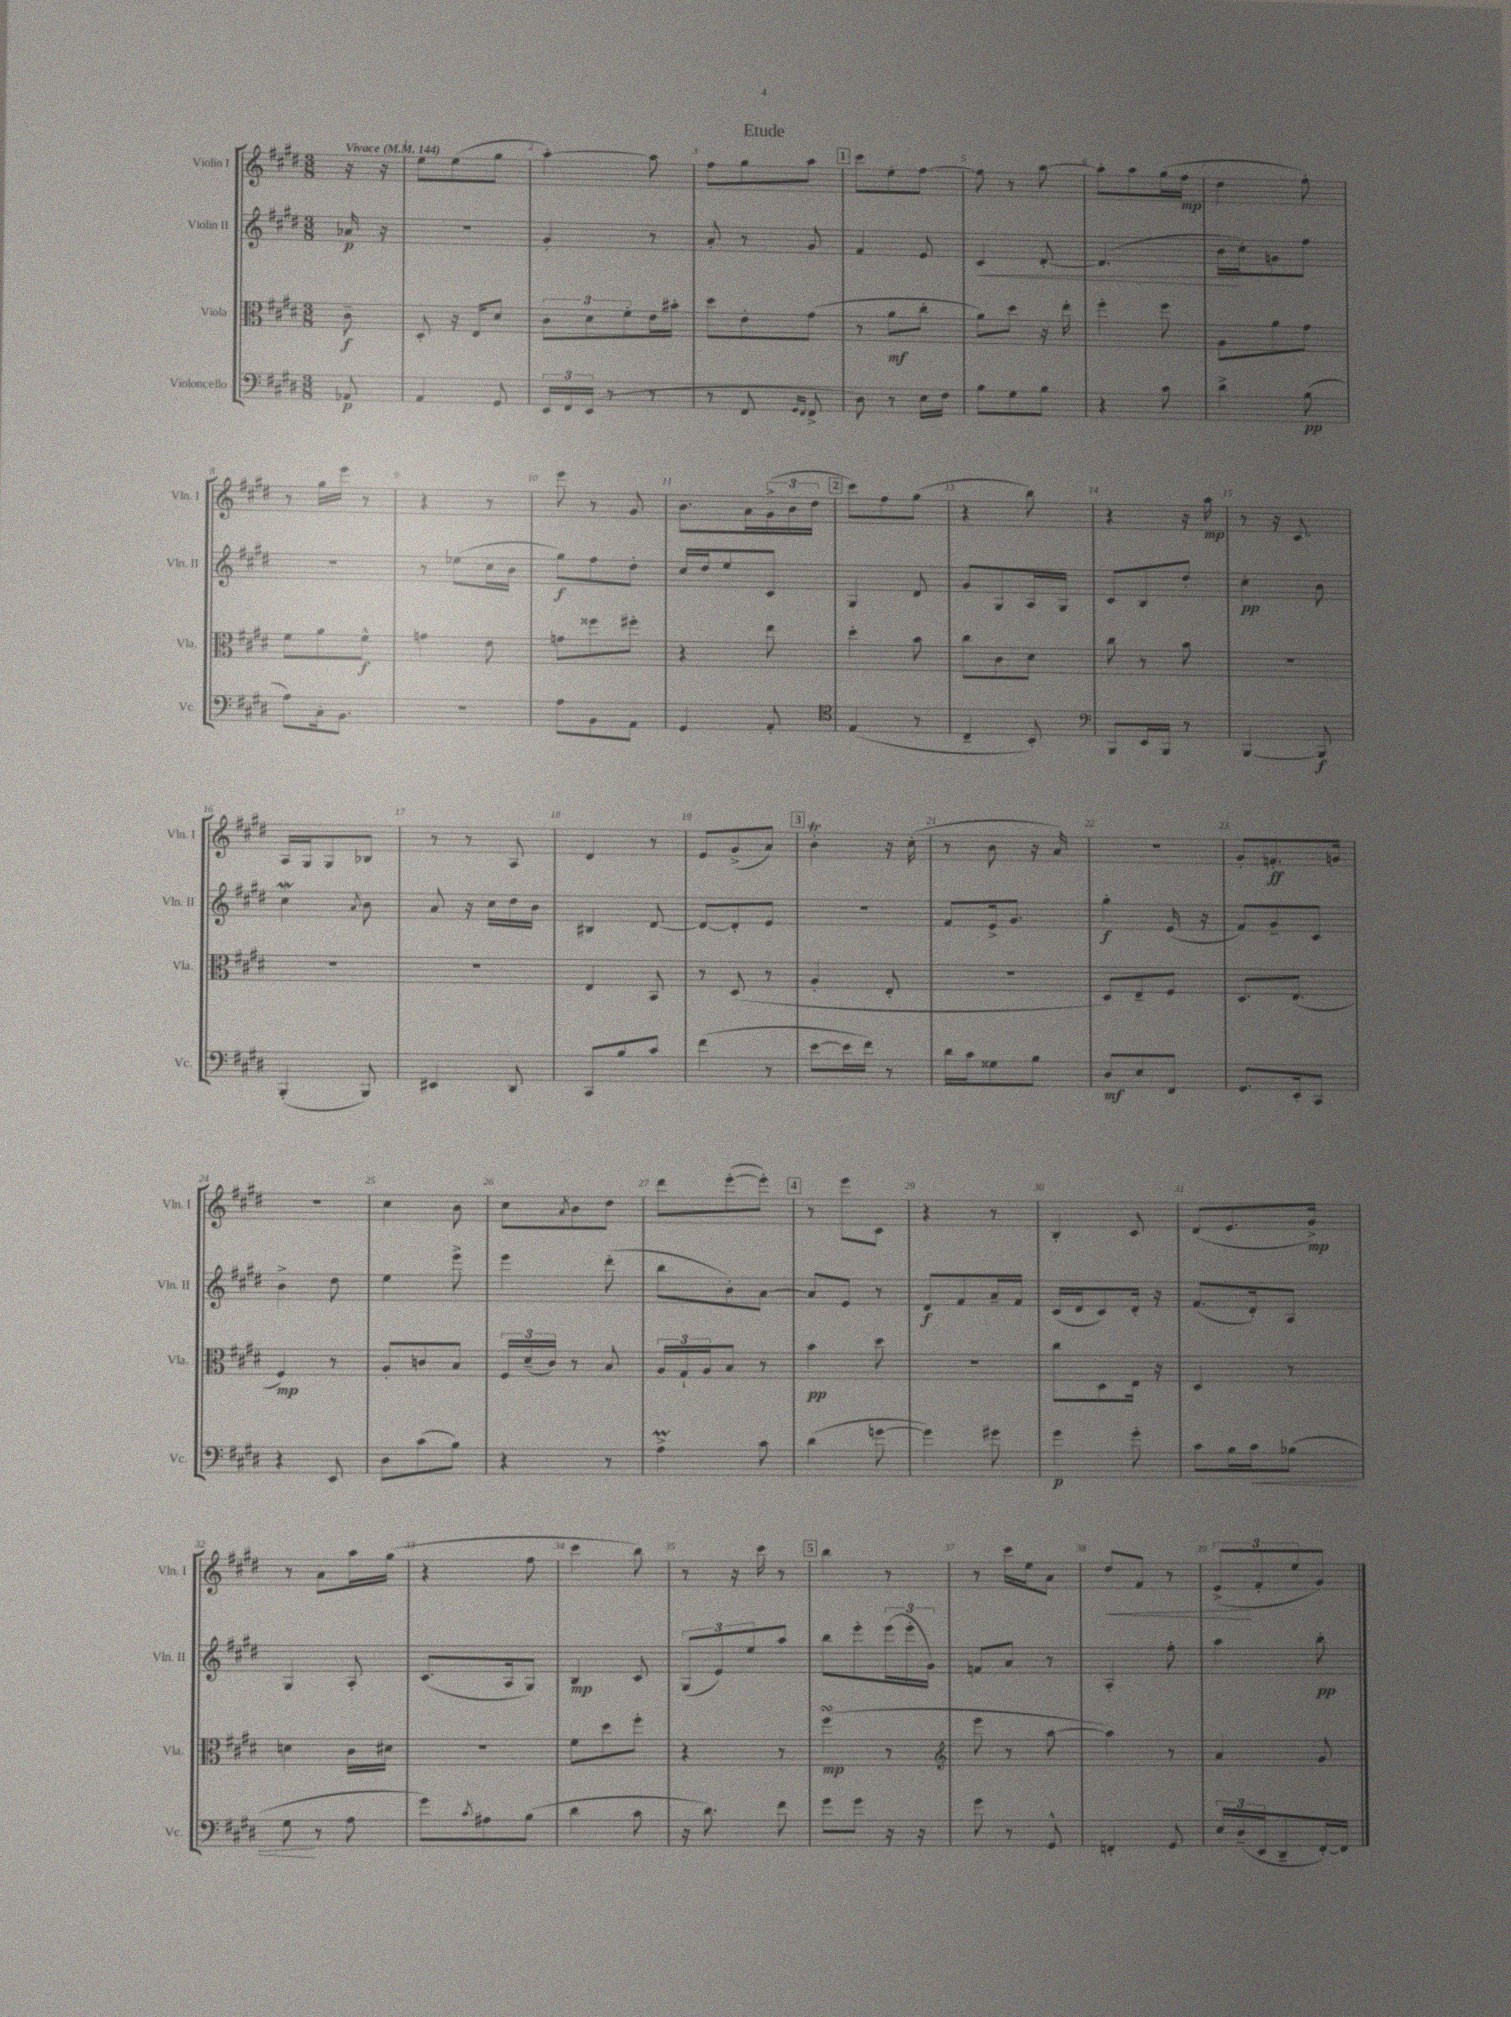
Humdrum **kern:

**kern	**dynam	**kern	**dynam	**kern	**dynam	**kern	**dynam
*part4	*part4	*part3	*part3	*part2	*part2	*part1	*part1
*staff4	*staff4	*staff3	*staff3	*staff2	*staff2	*staff1	*staff1
*I"Violoncello	*	*I"Viola	*	*I"Violin II	*	*I"Violin I	*
*I'Vc.	*	*I'Vla.	*	*I'Vln. II	*	*I'Vln. I	*
*clefF4	*	*clefC3	*	*clefG2	*	*clefG2	*
*k[f#c#g#d#]	*	*k[f#c#g#d#]	*	*k[f#c#g#d#]	*	*k[f#c#g#d#]	*
*M3/8	*	*M3/8	*	*M3/8	*	*M3/8	*
*MM144	*	*MM144	*	*MM144	*	*MM144	*
=	=	=	=	=	=	=	=
!	!	!	!	!	!	!LO:TX:a:B:t=Vivace	!
8AA-X/	p	8c#~\	f	16a-X/	p	16r	.
.	.	.	.	16r	.	16r	.
=1	=1	=1	=1	=1	=1	=1	=1
4AA/	.	8D#'/	.	4.r	.	8ee\L	.
.	.	16r	.	.	.	(8ee\	.
.	.	16E/KL	.	.	.	.	.
8GG#/	.	8d#/J	.	.	.	8gg#\J	.
=2	=2	=2	=2	=2	=2	=2	=2
24EE/LL	.	12c#\L	.	4g#'/	.	[4aa'\)	.
24FF#/	.	.	.	.	.	.	.
(24EE/JJ	.	12d#\	.	.	.	.	.
8r	.	.	.	.	.	.	.
.	.	12f#'\	.	.	.	.	.
8r	.	16e\L	.	8r	.	8aa\]	.
.	.	16b#X'\JJ	.	.	.	.	.
=3	=3	=3	=3	=3	=3	=3	=3
8r	.	8dd#\L	.	8a'/	.	8ff#\L	.
8FF#/	.	8e'\	.	8r	.	8gg#\	.
16qqGG#/LL	.	.	.	.	.	.	.
16qqFF#/JJ	.	.	.	.	.	.	.
8FF#^/	.	(8g#\J	.	8g#/	.	8aa\J	.
!!LO:REH:place=s1:t=1
=4	=4	=4	=4	=4	=4	=4	=4
8D#\)	.	8r	.	4f#/	.	8ccc#\L	.
8r	.	8a\L	mf	.	.	8ee'\	.
16E\LL	.	8cc#'\J	.	8e/	.	[8ff#\J	.
16F#\JJ	.	.	.	.	.	.	.
=5	=5	=5	=5	=5	=5	=5	=5
!	!	!	!	!	!LO:HP:b	!	!
8B\L	.	8a\L)	.	4c#/	<	8ff#\]	.
8G#\	.	8dd#\J	.	.	.	8r	.
8B\J	.	16r	.	[8d#'/	.	[8aa\	.
.	.	16ee'\	.	.	.	.	.
=6	=6	=6	=6	=6	=6	=6	=6
4r	.	4ff#'\	.	(4.d#/]	.	8aa'\L]	.
.	.	.	.	.	.	8aa\	.
8c#\	.	8ff#\	.	.	.	(16gg#\L	.
.	.	.	.	.	.	16ff#\JJ	mp
=7	=7	=7	=7	=7	=7	=7	=7
4d#^\	.	8A\L	.	16b\LL	.	4dd#\	.
.	.	.	.	16cc#'\J)	[	.	.
.	.	8a\	.	8gn\	.	.	.
(8B\	pp	8g#\J	.	8ff#\J	.	8ff#'\)	.
!!LO:LB:g=z
=8	=8	=8	=8	=8	=8	=8	=8
8A\L)	.	8f#\L	.	4.r	.	8r	.
16C#'\k	.	8a\	.	.	.	16gg#\LL	.
8.BB\J	.	.	.	.	.	16eee\JJ	.
.	.	8f#^^\J	f	.	.	8r	.
=9	=9	=9	=9	=9	=9	=9	=9
4.r	.	4gn\	.	8r	.	4r	.
.	.	.	.	(8ee-X\L	.	.	.
.	.	8e\	.	16cc#\L	.	8r	.
.	.	.	.	16b\JJ	.	.	.
=10	=10	=10	=10	=10	=10	=10	=10
8A\L	.	8gn\L	.	8gg#\L)	f	8eee\	.
8BB\	.	8ff##X\	.	8ff#\	.	8r	.
8AA\J	.	8ff#X'\J	.	8dd#'\J	.	8g#/	.
=11	=11	=11	=11	=11	=11	=11	=11
4GG#/	.	4r	.	16cc#/LL	.	8.b\L	.
.	.	.	.	16dd#/J	.	.	.
.	.	.	.	8ee/	.	.	.
.	.	.	.	.	.	16a\L	.
8AA'/	.	8ee\	.	8c#/J	.	(24g#^\	.
.	.	.	.	.	.	24b\	.
.	.	.	.	.	.	24dd#\JJ	.
!!LO:REH:place=s1:t=2
=12	=12	=12	=12	=12	=12	=12	=12
*clefC4	*	*	*	*	*	*	*
(4E/	.	4dd#'\	.	4G#/	.	8ccc#\L)	.
.	.	.	.	.	.	8ff#\	.
8r	.	8b\	.	8d#/	.	(8gg#\J	.
=13	=13	=13	=13	=13	=13	=13	=13
4C#~/	.	8cc#\L	.	8g#/L	.	4r	.
.	.	8c#\	.	8G#/	.	.	.
8BB'/)	.	8d#\J	.	16A/L	.	8bb\)	.
.	.	.	.	16G#/JJ	.	.	.
=14	=14	=14	=14	=14	=14	=14	=14
*clefF4	*	*	*	*	*	*	*
8BBB/L	.	8cc#\	.	8c#/L	.	4r	.
16EE/L	.	8r	.	8B/	.	.	.
16BBB/JJ	.	.	.	.	.	.	.
8r	.	8b\	.	8dd#'/J	.	16r	.
.	.	.	.	.	.	16aa\	mp
=15	=15	=15	=15	=15	=15	=15	=15
[4BBB/	.	4.r	.	4cc#'\	pp	8r	.
.	.	.	.	.	.	16r	.
.	.	.	.	.	.	8.c#/	.
8BBB/]	f	.	.	8b\	.	.	.
!!LO:LB:g=z
=16	=16	=16	=16	=16	=16	=16	=16
(4BBB'/	.	4.r	.	4cc#W\	.	16A/LL	.
.	.	.	.	.	.	16G#/J	.
.	.	.	.	.	.	8G#/	.
.	.	.	.	8qa/	.	.	.
8BBB/)	.	.	.	8b\	.	8B-X/J	.
=17	=17	=17	=17	=17	=17	=17	=17
4EE#X/	.	4.r	.	8a/	.	8r	.
.	.	.	.	16r	.	8r	.
.	.	.	.	16cc#\LL	.	.	.
8DD#/	.	.	.	16dd#\	.	8A/	.
.	.	.	.	16b\JJ	.	.	.
=18	=18	=18	=18	=18	=18	=18	=18
8CC#/L	.	4E/	.	4B#X/	.	4d#/	.
8B/	.	.	.	.	.	.	.
8c#/J	.	8BB/	.	[8d#/	.	8r	.
=19	=19	=19	=19	=19	=19	=19	=19
(4f#\	.	8r	.	8d#/L_	.	8e/L	.
.	.	(8D#/	.	8d#'/]	.	(8g#^/	.
8r	.	8r	.	8e/J	.	8a/J)	.
!!LO:REH:place=s1:t=3
=20	=20	=20	=20	=20	=20	=20	=20
[8e\L	.	4A'/	.	4.r	.	4bT'\	.
16e\L]	.	.	.	.	.	.	.
16f#\JJ)	.	.	.	.	.	.	.
8r	.	8E'/	.	.	.	16r	.
.	.	.	.	.	.	(16cc#'\	.
=21	=21	=21	=21	=21	=21	=21	=21
16d#\LL	.	4.r	.	8f#/L	.	8r	.
16c#\J	.	.	.	.	.	.	.
8G##X\	.	.	.	16e^/k	.	8b\	.
.	.	.	.	8.g#/J	.	.	.
8B\J	.	.	.	.	.	16r	.
.	.	.	.	.	.	16a/)	.
=22	=22	=22	=22	=22	=22	=22	=22
8D#/L	mf	8D#/L)	.	4gg#'\	f	4.r	.
8E/	.	8E~/	.	.	.	.	.
8FF#/J	.	8F#/J	.	(16e/	.	.	.
.	.	.	.	16r	.	.	.
=23	=23	=23	=23	=23	=23	=23	=23
8.GG#/L	.	8.D#/L	.	8f#/L)	.	8g#'/L	.
.	.	.	.	8g#~/	.	8.fn'/	ff
16EE'/k	.	(8.E/J	.	.	.	.	.
8CC#/J	.	.	.	8c#/J	.	.	.
.	.	.	.	.	.	16gn/Jk	.
!!LO:LB:g=z
=24	=24	=24	=24	=24	=24	=24	=24
4r	.	4F#/)	mp	4b^\	.	4.r	.
8EE/	.	8r	.	8dd#\	.	.	.
=25	=25	=25	=25	=25	=25	=25	=25
8D#\L	.	8A'/L	.	4ee\	.	4cc#\	.
(8c#\	.	8cn/	.	.	.	.	.
8B\J)	.	8B/J	.	8eee^\	.	8b\	.
=26	=26	=26	=26	=26	=26	=26	=26
4r	.	24F#/LL	.	4eee\	.	8cc#\L	.
.	.	(24d#~/	.	.	.	.	.
.	.	24c#/JJ)	.	.	.	.	.
.	.	.	.	.	.	8qa/	.
.	.	8r	.	.	.	8b\	.
8r	.	8B/	.	(8ddd#'\	.	8dd#\J	.
=27	=27	=27	=27	=27	=27	=27	=27
4AM^\	.	24A/LL	.	8bb\L	.	8ddd#\L	.
.	.	24G#`/	.	.	.	.	.
.	.	24A/J	.	.	.	.	.
.	.	8B/J	.	8b'\)	.	([8eee'\	.
8c#\	.	8r	.	[8a\J	.	8eee'\J])	.
!!LO:REH:place=s1:t=4
=28	=28	=28	=28	=28	=28	=28	=28
(4d#\	.	4b\	pp	8a/L]	.	8r	.
.	.	.	.	8e/J	.	8eee\L	.
[8gn\	.	8dd#\	.	8r	.	8c#\J	.
=29	=29	=29	=29	=29	=29	=29	=29
4g\])	.	4.r	.	8d#/L	f	4r	.
.	.	.	.	8f#/	.	.	.
8g#X\	.	.	.	16a~/L	.	8r	.
.	.	.	.	16f#/JJ	.	.	.
=30	=30	=30	=30	=30	=30	=30	=30
4g#\	p	8cc#\L	.	(16c#/LL	.	4B'/	.
.	.	.	.	16d#/J	.	.	.
.	.	8D#\	.	8c#/)	.	.	.
8g#'\	.	16E\Jk	.	16d#'/Jk	.	8c#/	.
.	.	16r	.	16r	.	.	.
=31	=31	=31	=31	=31	=31	=31	=31
8c#\L	.	4D#/	.	(8.f#/L	.	(8d#/L	.
16B\L	.	.	.	.	.	8.e/	.
!	!LO:HP:b	!	!	!	!	!	!
16c#\J	<	.	.	16d#'/k)	.	.	.
(8B-X\J	.	8r	.	8A/J	.	.	.
.	.	.	.	.	.	16g#^/Jk)	mp
!!LO:LB:g=z
=32	=32	=32	=32	=32	=32	=32	=32
8G#\	.	4dn\	.	4G#/	.	8r	.
8r	[	.	.	.	.	8a\L	.
8A\	.	16c#\LL	.	8A'/	.	16aa\L	.
.	.	16d#X\JJ	.	.	.	(16gg#\JJ	.
=33	=33	=33	=33	=33	=33	=33	=33
8g#\L)	.	4.r	.	(8.c#/L	.	4r	.
8qc#/	.	.	.	.	.	.	.
8A#X\	.	.	.	.	.	.	.
.	.	.	.	16A/k	.	.	.
(8B\J	.	.	.	8G#/J)	.	8ff#\	.
=34	=34	=34	=34	=34	=34	=34	=34
4d#\	.	8f#\L	.	4B/	mp	4ccc#\	.
.	.	8dd#\	.	.	.	.	.
8c#\	.	8ff#'\J	.	8c#/	.	8bb\)	.
=35	=35	=35	=35	=35	=35	=35	=35
16r	.	4r	.	(12G#/L	.	8r	.
8.d#\)	.	.	.	.	.	.	.
.	.	.	.	12e/)	.	.	.
.	.	.	.	.	.	16r	.
.	.	.	.	12ee/	.	.	.
.	.	.	.	.	.	16ccc#\	.
8f#\	.	8r	.	8aa/J	.	8r	.
!!LO:REH:place=s1:t=5
=36	=36	=36	=36	=36	=36	=36	=36
8g#\L	.	(4ff#sSSS\	mp	8bb\L	.	4bb\	.
8g#\J	.	.	.	8eee'\	.	.	.
16r	.	8r	.	(24eee\L	.	8r	.
.	.	.	.	24eee'\	.	.	.
16r	.	.	.	.	.	.	.
.	.	.	.	24g#\JJ)	.	.	.
=37	=37	=37	=37	=37	=37	=37	=37
*	*	*clefG2	*	*	*	*	*
8g#\	.	8eee\	.	8fn/L	.	8r	.
8r	.	8r	.	8a/J	.	16ccc#\LL	.
.	.	.	.	.	.	16ee\J	.
8GG#^^/	.	[8aa\	.	8r	.	8a\J	.
=38	=38	=38	=38	=38	=38	=38	=38
!	!	!	!	!	!	!	!LO:HP:b
4FFn'/	.	4aa\])	.	4A'/	.	8dd#/L	<
.	.	.	.	.	.	8f#/J	.
8GG#/	.	8r	.	8ff#'\	.	8r	.
=39	=39	=39	=39	=39	=39	=39	=39
24E/LL	.	4a/	.	4aa\	.	(12e^/L	.
(24D#~/	.	.	.	.	.	.	.
24EE/J	.	.	.	.	.	12f#'/	[
8DD#~/	.	.	.	.	.	.	.
.	.	.	.	.	.	12ee/	.
[16FF#'/L)	.	8g#/	.	8bb'\	pp	8g#/J)	.
16FF#/JJ]	.	.	.	.	.	.	.
==	==	==	==	==	==	==	==
*-	*-	*-	*-	*-	*-	*-	*-
